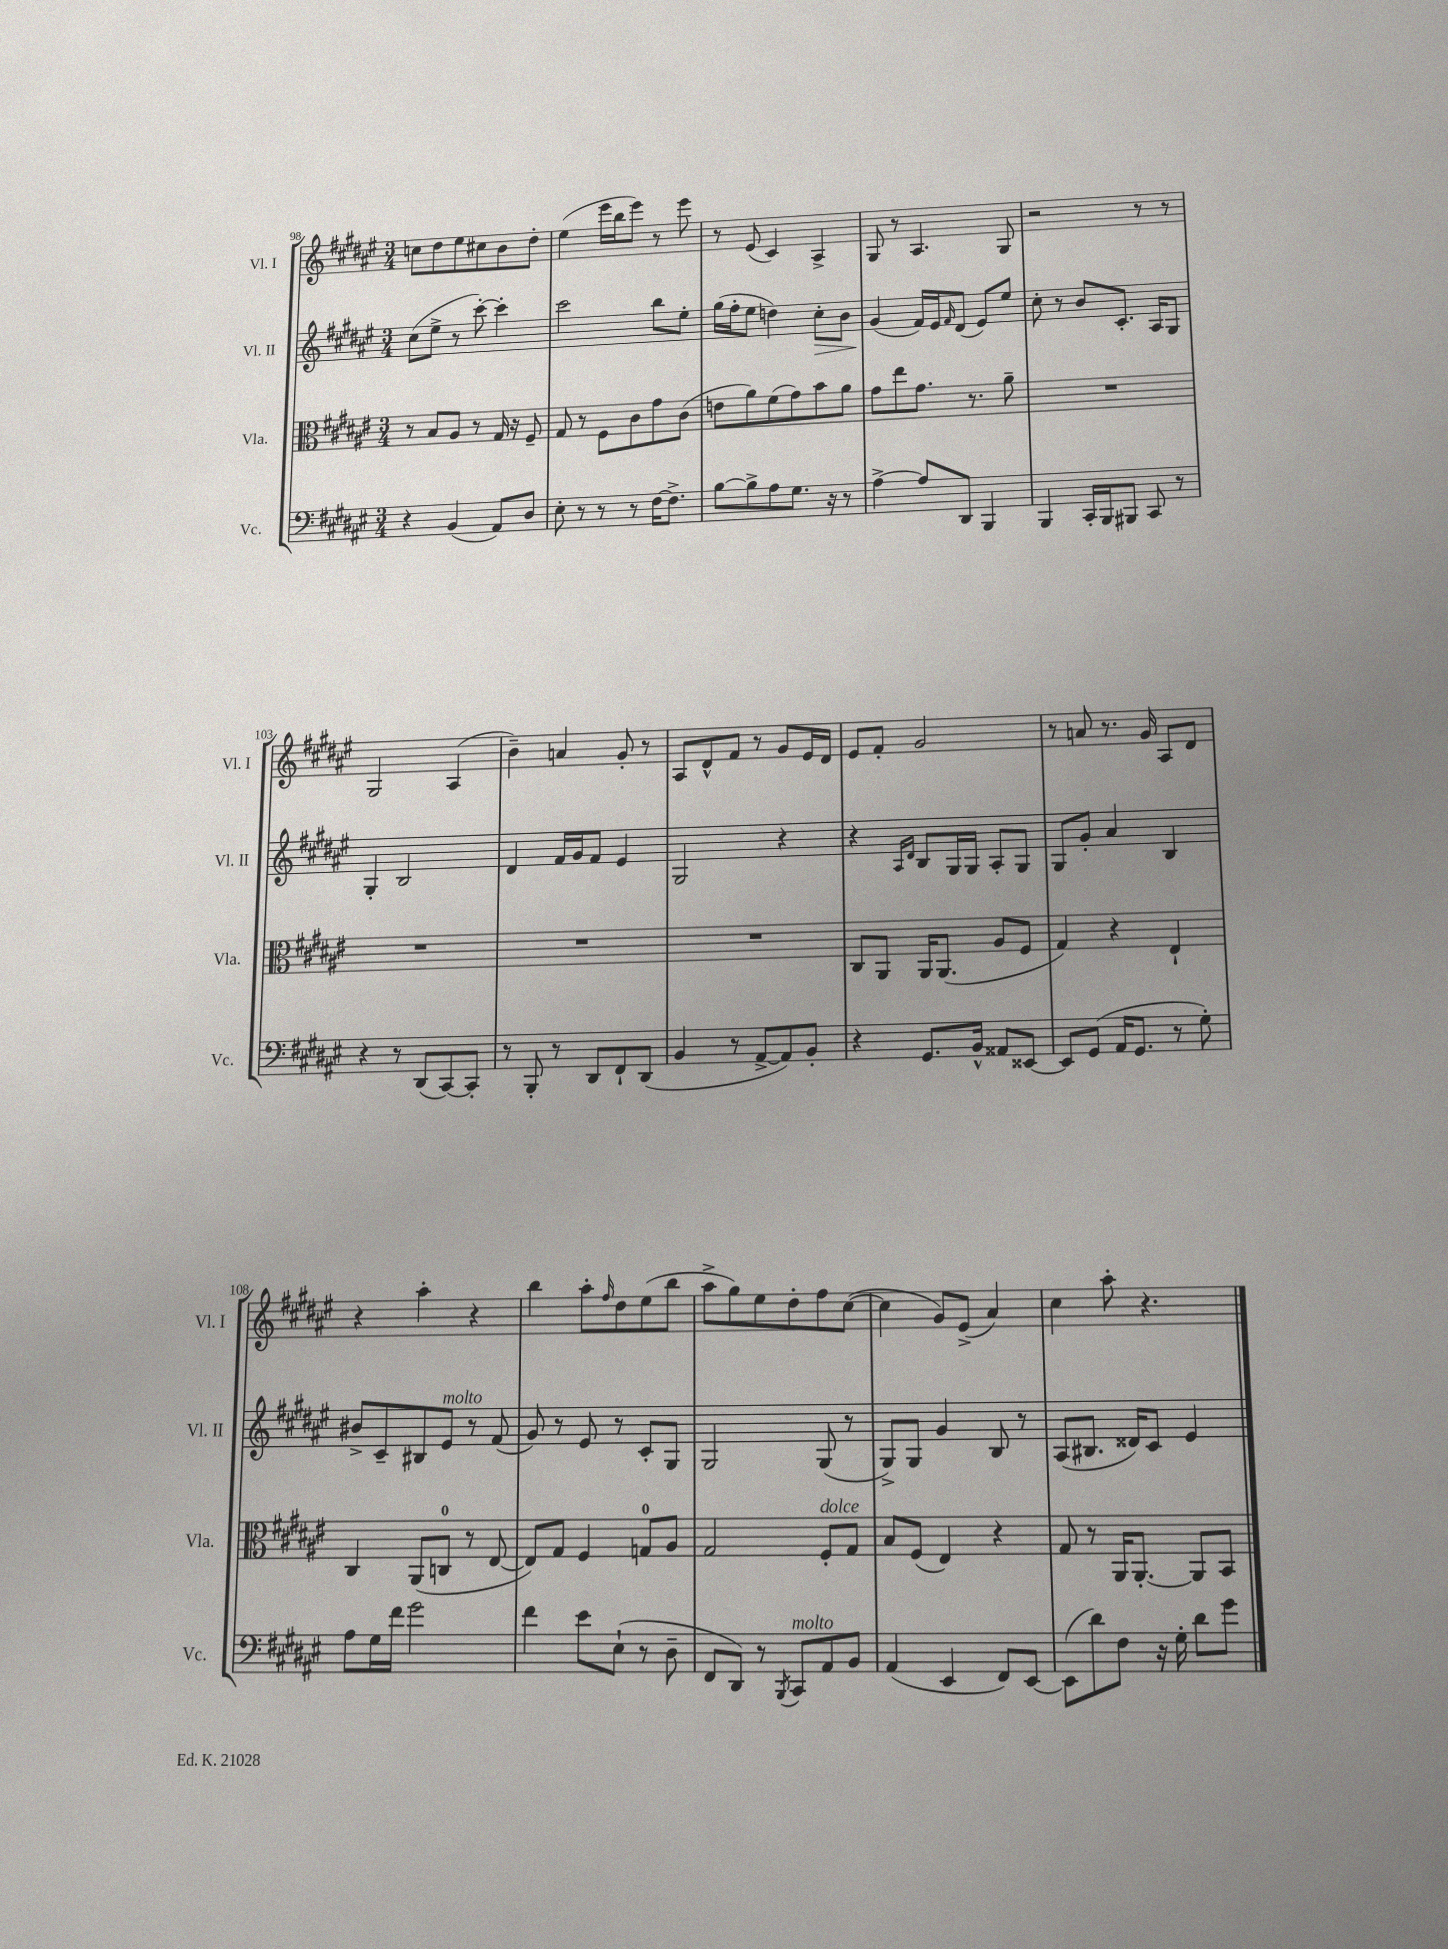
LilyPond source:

<<
\new StaffGroup <<
\new Staff = "s0" \with { instrumentName = "Vl. I" shortInstrumentName = "Vl. I" } {
    \clef treble \key fis \major \numericTimeSignature \time 3/4
    c''8 dis''8 eis''8 cis''8 b'8 dis''8-. |
    eis''4( eis'''16 b''16 eis'''8) r8 eis'''8 |
    r8 eis'8( cis'4) ais4-> |
    gis8 r8 ais4. gis8 |
    r2 r8 r8 |
    gis2 ais4( |
    b'4--) a'4 gis'8-. r8 |
    ais8 dis'8-^ fis'8 r8 gis'8 eis'16 dis'16 |
    eis'8 fis'8-. gis'2 |
    r8 a'8 r8. gis'16 ais8 dis'8 |
    r4 ais''4-. r4 |
    b''4 ais''8-. \grace { fis''16 } dis''8 eis''8( b''8 |
    ais''8-> gis''8) eis''8 dis''8-. fis''8 cis''8~( |
    cis''4 gis'8) eis'8->( ais'4) |
    cis''4 ais''8-. r4. \bar "|." |
}
\new Staff = "s1" \with { instrumentName = "Vl. II" shortInstrumentName = "Vl. II" } {
    \clef treble \key fis \major \numericTimeSignature \time 3/4
    cis''8( eis''8-> r8 cis'''8~-.) cis'''4-. |
    cis'''2 b''8 eis''8-. |
    gis''16( fis''16-. eis''8 d''4) cis''8-.\> b'8 |
    gis'4\!( fis'16) eis'16 \grace { fis'16 } dis'8( eis'8) eis''8 |
    cis''8-. r8 b'8 cis'8.-. ais16 gis8 |
    gis4-. b2 |
    dis'4 fis'16 gis'16 fis'8 eis'4 |
    gis2 r4 |
    r4 \grace { ais16 dis'16 } b8 gis16 gis16 ais8-. gis8 |
    gis8 gis'8-. ais'4 b4 |
    bis'8-> cis'8-- bis8 eis'8^\markup { \italic "molto" } r8 fis'8( |
    gis'8) r8 eis'8 r8 cis'8-. gis8 |
    gis2 gis8( r8 |
    gis8->) gis8 gis'4 b8 r8 |
    ais8( bis8. disis'16) cis'8 eis'4 \bar "|." |
}
\new Staff = "s2" \with { instrumentName = "Vla." shortInstrumentName = "Vla." } {
    \clef alto \key fis \major \numericTimeSignature \time 3/4
    r8 b8 ais8 r8 gis16 r16 fis8-- |
    gis8 r8 fis8 cis'8 gis'8 cis'8( |
    e'8 ais'8) fis'8( gis'8) b'8 ais'8 |
    gis'8 eis''8 gis'8. r8. ais'8-- |
    R2. |
    R2. |
    R2. |
    R2. |
    cis8 ais,8 ais,16 ais,8.( ais8 fis8 |
    gis4) r4 eis4-! |
    cis4 ais,8( c8-0 r8 eis8~ |
    eis8) gis8 fis4 g8-0 ais8 |
    gis2 fis8-.^\markup { \italic "dolce" } gis8 |
    b8 fis8( eis4) r4 |
    gis8 r8 ais,16 ais,8.~-. ais,8 b,8 \bar "|." |
}
\new Staff = "s3" \with { instrumentName = "Vc." shortInstrumentName = "Vc." } {
    \clef bass \key fis \major \numericTimeSignature \time 3/4
    r4 b,4( ais,8) dis8 |
    eis8-. r8 r8 r8 fis16~ fis8.-> |
    b8~ b8-> ais8 gis8. r16 r8 |
    ais4~-> ais8 dis,8 b,,4 |
    b,,4 cis,16-. b,,16 bis,,8 cis,8 r8 |
    r4 r8 dis,8( cis,8~) cis,8-. |
    r8 b,,8-. r8 dis,8 fis,8-! dis,8( |
    b,4 r8 ais,8~-> ais,8) b,8-. |
    r4 gis,8. b,16-^ aisis,8 eisis,8~ |
    eisis,8 gis,8( ais,16 gis,8. r8 gis8-.) |
    ais8 gis16 fis'16 gis'2 |
    fis'4 eis'8 eis8-!( r8 dis8-- |
    fis,8 dis,8) r8 \acciaccatura { b,,8 } cis,8^\markup { \italic "molto" } ais,8 b,8 |
    ais,4( eis,4 fis,8) eis,8~ |
    eis,8( dis'8) fis8 r16 gis16-. dis'8 gis'8 \bar "|." |
}
>>
>>
\layout { \context { \Score currentBarNumber = #98 } }
